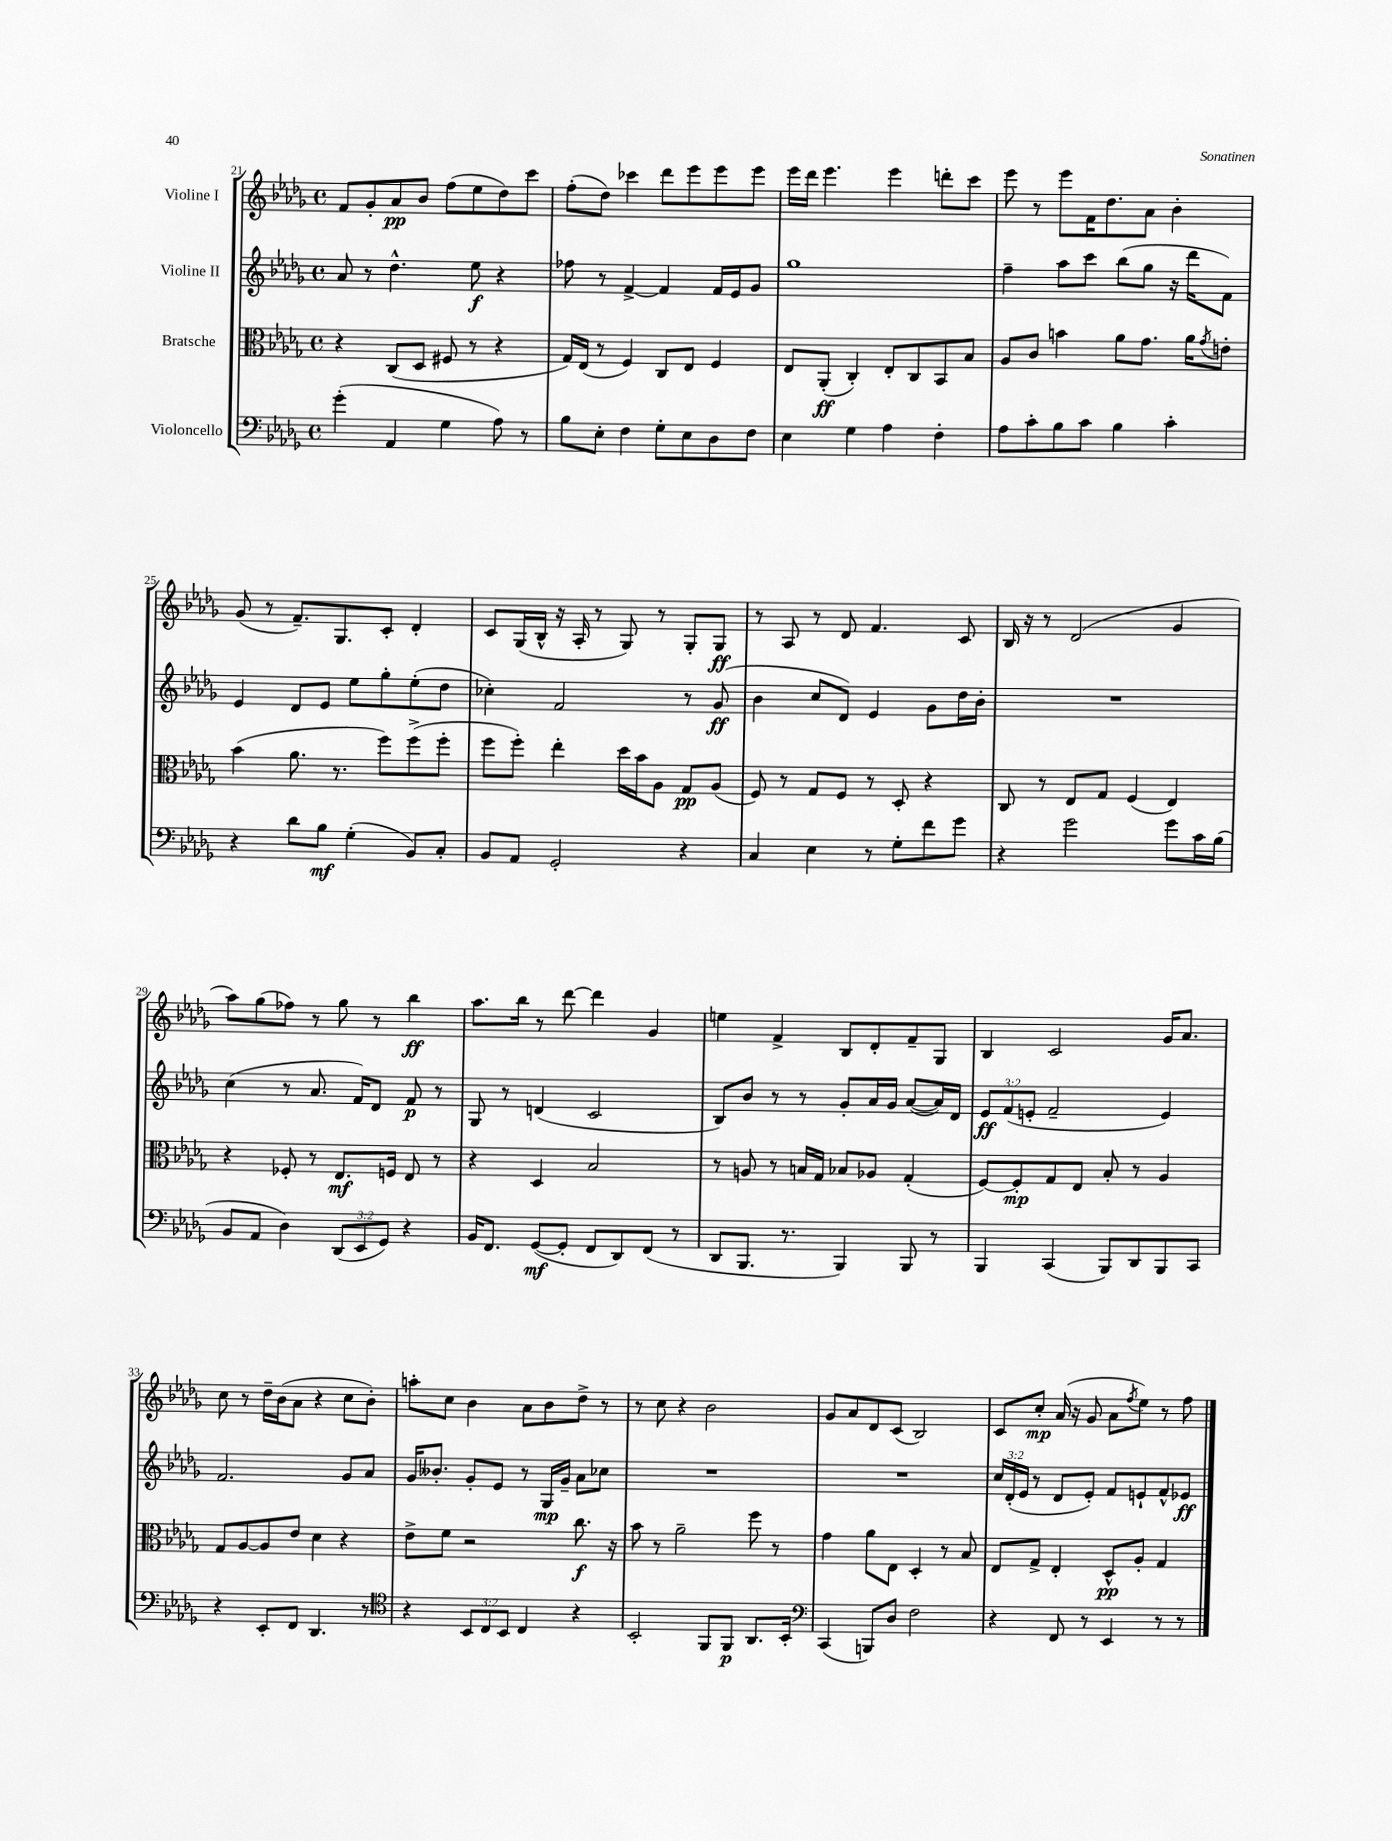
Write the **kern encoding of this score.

**kern	**dynam	**kern	**dynam	**kern	**dynam	**kern	**dynam
*part4	*part4	*part3	*part3	*part2	*part2	*part1	*part1
*staff4	*staff4	*staff3	*staff3	*staff2	*staff2	*staff1	*staff1
*I"Violoncello	*	*I"Bratsche	*	*I"Violine II	*	*I"Violine I	*
*clefF4	*	*clefC3	*	*clefG2	*	*clefG2	*
*k[b-e-a-d-g-]	*	*k[b-e-a-d-g-]	*	*k[b-e-a-d-g-]	*	*k[b-e-a-d-g-]	*
*M4/4	*	*M4/4	*	*M4/4	*	*M4/4	*
*met(c)	*	*met(c)	*	*met(c)	*	*met(c)	*
=21	=21	=21	=21	=21	=21	=21	=21
(4g-'\	.	4r	.	8a-/	.	8f/L	.
.	.	.	.	8r	.	8g-'/	.
4AA-/	.	(8C/L	.	4.dd-^^\	.	8a-/	pp
.	.	8D-/J	.	.	.	8b-/J	.
4G-\	.	8F#X/	.	.	.	(8ff\L	.
.	.	8r	.	8ee-\	f	8ee-\	.
8A-\)	.	4r	.	4r	.	8dd-\)	.
8r	.	.	.	.	.	8ccc\J	.
=22	=22	=22	=22	=22	=22	=22	=22
8B-\L	.	16G-/LL)	.	8ff-X\	.	(8ff'\L	.
.	.	(16E-/JJ	.	.	.	.	.
8E-'\J	.	8r	.	8r	.	8dd-\J)	.
4F\	.	4F/)	.	[4f^/	.	4ccc-X\	.
8G-'\L	.	8C/L	.	4f/]	.	8ddd-\L	.
8E-\	.	8E-/J	.	.	.	8eee-\	.
8D-\	.	4F/	.	16f/LL	.	8eee-\	.
.	.	.	.	16e-/J	.	.	.
8F\J	.	.	.	8g-/J	.	8eee-\J	.
=23	=23	=23	=23	=23	=23	=23	=23
4E-\	.	8E-/L	.	1gg-	.	16eee-\LL	.
.	.	.	.	.	.	16ddd-\JJ	.
.	.	(8AA-'/J	ff	.	.	4.eee-\	.
4G-\	.	4C'/)	.	.	.	.	.
4A-\	.	8E-'/L	.	.	.	4eee-\	.
.	.	8C/	.	.	.	.	.
4F'\	.	8BB-/	.	.	.	8dddn'\L	.
.	.	8B-/J	.	.	.	8ccc\J	.
=24	=24	=24	=24	=24	=24	=24	=24
8A-\L	.	8A-/L	.	4ff~\	.	8eee-\	.
8c'\	.	8c/J	.	.	.	8r	.
8B-\	.	4bn\	.	8aa-\L	.	8eee-\L	.
8c\J	.	.	.	8ccc\J	.	16f\K	.
.	.	.	.	.	.	8.dd-\	.
4B-\	.	8a-\L	.	(8bb-\L	.	.	.
.	.	8.g-\J	.	8gg-\J	.	8a-\J	.
4c'\	.	.	.	16r	.	4b-'\	.
.	.	16a-\KL	.	16ddd-\KL	.	.	.
.	.	8qg-/	.	.	.	.	.
.	.	8en'\J	.	8f\J)	.	.	.
!!LO:LB:g=z
=25	=25	=25	=25	=25	=25	=25	=25
4r	.	(4b-\	.	4e-/	.	(8g-/	.
.	.	.	.	.	.	8r	.
8d-\L	.	8.a-\	.	8d-/L	.	8.f~/L)	.
8B-\J	mf	.	.	8e-/J	.	.	.
.	.	8.r	.	.	.	8.G-/	.
(4G-'\	.	.	.	8ee-\L	.	.	.
.	.	8ff\L)	.	8gg-'\	.	8c'/J	.
8BB-/L)	.	(8ff^\	.	(8ee-'\	.	4d-'/	.
8C'/J	.	8ff'\J	.	8dd-\J	.	.	.
=26	=26	=26	=26	=26	=26	=26	=26
8BB-/L	.	8ff\L	.	4cc-X'\)	.	8c/L	.
8AA-/J	.	8ff'\J)	.	.	.	(16G-/L	.
.	.	.	.	.	.	16B-^^/JJ	.
2GG-'/	.	4ee-'\	.	2f/	.	16r	.
.	.	.	.	.	.	16A-'/	.
.	.	.	.	.	.	8r	.
.	.	16dd-\LL	.	.	.	8G-/)	.
.	.	16b-\J	.	.	.	.	.
.	.	8A-\J	.	.	.	8r	.
4r	.	8G-/L	pp	8r	.	8G-'/L	.
.	.	(8A-/J	.	(8g-/	ff	8G-/J	ff
=27	=27	=27	=27	=27	=27	=27	=27
4C/	.	8F/)	.	4b-\	.	8r	.
.	.	8r	.	.	.	8A-/	.
4E-\	.	8G-/L	.	8cc/L	.	8r	.
.	.	8F/J	.	8d-/J)	.	8d-/	.
8r	.	8r	.	4e-/	.	4.f/	.
8G-'\L	.	8D-'/	.	.	.	.	.
8f\	.	4r	.	8g-\L	.	.	.
8g-\J	.	.	.	16dd-\L	.	8c/	.
.	.	.	.	16b-'\JJ	.	.	.
=28	=28	=28	=28	=28	=28	=28	=28
4r	.	8C/	.	1r	.	16B-/	.
.	.	.	.	.	.	16r	.
.	.	8r	.	.	.	8r	.
2g-\	.	8E-/L	.	.	.	(2d-/	.
.	.	8G-/J	.	.	.	.	.
.	.	(4F/	.	.	.	.	.
8g-\L	.	4E-/)	.	.	.	4g-/	.
16c\L	.	.	.	.	.	.	.
(16B-\JJ	.	.	.	.	.	.	.
!!LO:LB:g=z
=29	=29	=29	=29	=29	=29	=29	=29
8BB-/L	.	4r	.	(4cc\	.	8aa-\L)	.
8AA-/J	.	.	.	.	.	(8gg-\	.
4D-\)	.	8F-X'/	.	8r	.	8ff-X\J)	.
.	.	8r	.	8.a-/	.	8r	.
(12DD-/L	.	8.E-/L	mf	.	.	8gg-\	.
.	.	.	.	16f/KL)	.	.	.
12EE-/	.	.	.	.	.	.	.
.	.	.	.	8d-/J	.	8r	.
12GG-/J)	.	.	.	.	.	.	.
.	.	16Fn/Jk	.	.	.	.	.
4r	.	8E-/	.	8f/	p	4bb-\	ff
.	.	8r	.	8r	.	.	.
=30	=30	=30	=30	=30	=30	=30	=30
16BB-/KL	.	4r	.	8G-/	.	8.aa-\L	.
8.FF/J	.	.	.	.	.	.	.
.	.	.	.	8r	.	.	.
.	.	.	.	.	.	16bb-\Jk	.
([8GG-/L	mf	4D-/	.	(4dn/	.	8r	.
8GG-'/J]	.	.	.	.	.	[8ddd-\	.
8FF/L	.	2B-/	.	2c/	.	4ddd-\]	.
8DD-/)	.	.	.	.	.	.	.
(8FF/J	.	.	.	.	.	4g-/	.
8r	.	.	.	.	.	.	.
=31	=31	=31	=31	=31	=31	=31	=31
8DD-/L	.	8r	.	8B-/L)	.	4een\	.
8.BBB-/J	.	8An/	.	8b-/J	.	.	.
.	.	8r	.	8r	.	4f^/	.
8.r	.	.	.	.	.	.	.
.	.	16Bn/LL	.	8r	.	.	.
.	.	16G-/JJ	.	.	.	.	.
4BBB-/)	.	8B-X/L	.	8g-'/L	.	8B-/L	.
.	.	8A-X/J	.	16a-/L	.	8d-'/	.
.	.	.	.	16g-/JJ	.	.	.
8BBB-/	.	(4G-'/	.	([8a-/L	.	8f~/	.
8r	.	.	.	16a-/L])	.	8G-/J	.
.	.	.	.	16d-/JJ	.	.	.
=32	=32	=32	=32	=32	=32	=32	=32
4BBB-/	.	[8F/L)	.	12e-/L	ff	4B-/	.
.	.	.	.	(12f/	.	.	.
.	.	8F'/]	mp	.	.	.	.
.	.	.	.	12en'/J	.	.	.
(4CC/	.	8G-/	.	2f~/	.	2c/	.
.	.	8E-/J	.	.	.	.	.
8BBB-/L)	.	8B-'/	.	.	.	.	.
8DD-/	.	8r	.	.	.	.	.
8BBB-/	.	4A-/	.	4e/)	.	16g-/KL	.
.	.	.	.	.	.	8.a-/J	.
8CC/J	.	.	.	.	.	.	.
!!LO:LB:g=z
=33	=33	=33	=33	=33	=33	=33	=33
4r	.	8G-/L	.	2.f/	.	8cc\	.
.	.	[8A-/	.	.	.	8r	.
8EE-'/L	.	8A-/]	.	.	.	16dd-~\LL	.
.	.	.	.	.	.	(16b-\J	.
8FF/J	.	8e-/J	.	.	.	8a-\J	.
4.DD-/	.	4d-\	.	.	.	4r	.
.	.	4r	.	8g-/L	.	8cc\L	.
8r	.	.	.	8a-/J	.	8b-'\J)	.
=34	=34	=34	=34	=34	=34	=34	=34
*clefC4	*	*	*	*	*	*	*
4r	.	8e-^\L	.	16g-/KL	.	8aan'\L	.
.	.	.	.	8.b--X'/J	.	.	.
.	.	8f\J	.	.	.	8cc\J	.
12BB-/L	.	2r	.	8g-'/L	.	4b-\	.
12C/	.	.	.	.	.	.	.
.	.	.	.	8e-/J	.	.	.
12BB-/J	.	.	.	.	.	.	.
4C/	.	.	.	8r	.	8a-\L	.
.	.	.	.	16G-/LL	mp	8b-\	.
.	.	.	.	16g-~/JJ	.	.	.
4r	.	8.cc\	f	8a-\L	.	8dd-^\J	.
.	.	.	.	8cc-X\J	.	8r	.
.	.	16r	.	.	.	.	.
=35	=35	=35	=35	=35	=35	=35	=35
2BB-'/	.	8b-\	.	1r	.	8r	.
.	.	8r	.	.	.	8cc\	.
.	.	2a-~\	.	.	.	4r	.
8FF/L	.	.	.	.	.	2b-\	.
8FF/J	p	.	.	.	.	.	.
8.AA-/L	.	8ff\	.	.	.	.	.
.	.	8r	.	.	.	.	.
16BB-'/Jk	.	.	.	.	.	.	.
=36	=36	=36	=36	=36	=36	=36	=36
*clefF4	*	*	*	*	*	*	*
(4CC/	.	4g-\	.	1r	.	8g-/L	.
.	.	.	.	.	.	8a-/	.
8BBBn/L)	.	8a-\L	.	.	.	8d-/	.
8D-/J	.	8E-\J	.	.	.	(8c/J	.
2F\	.	4D-'/	.	.	.	2B-/)	.
.	.	8r	.	.	.	.	.
.	.	8B-/	.	.	.	.	.
=37	=37	=37	=37	=37	=37	=37	=37
4r	.	8E-/L	.	24cc/LL	.	8c/L	.
.	.	.	.	(24d-'/	.	.	.
.	.	.	.	24e-/JJ	.	.	.
.	.	8G-^/J	.	8r	.	8cc'/J	mp
8FF/	.	4E-'/	.	8d-/L	.	(16a-/	.
.	.	.	.	.	.	16r	.
8r	.	.	.	8e-'/J)	.	8g-/	.
4EE-/	.	8D-^^/L	pp	8f/L	.	8a-\L	.
.	.	.	.	.	.	8qff/	.
.	.	8A-'/J	.	8en`/	.	8ee-\J)	.
8r	.	4G-/	.	8f^^/	.	8r	.
8r	.	.	.	8e-X/J	ff	8ff\	.
==	==	==	==	==	==	==	==
*-	*-	*-	*-	*-	*-	*-	*-
